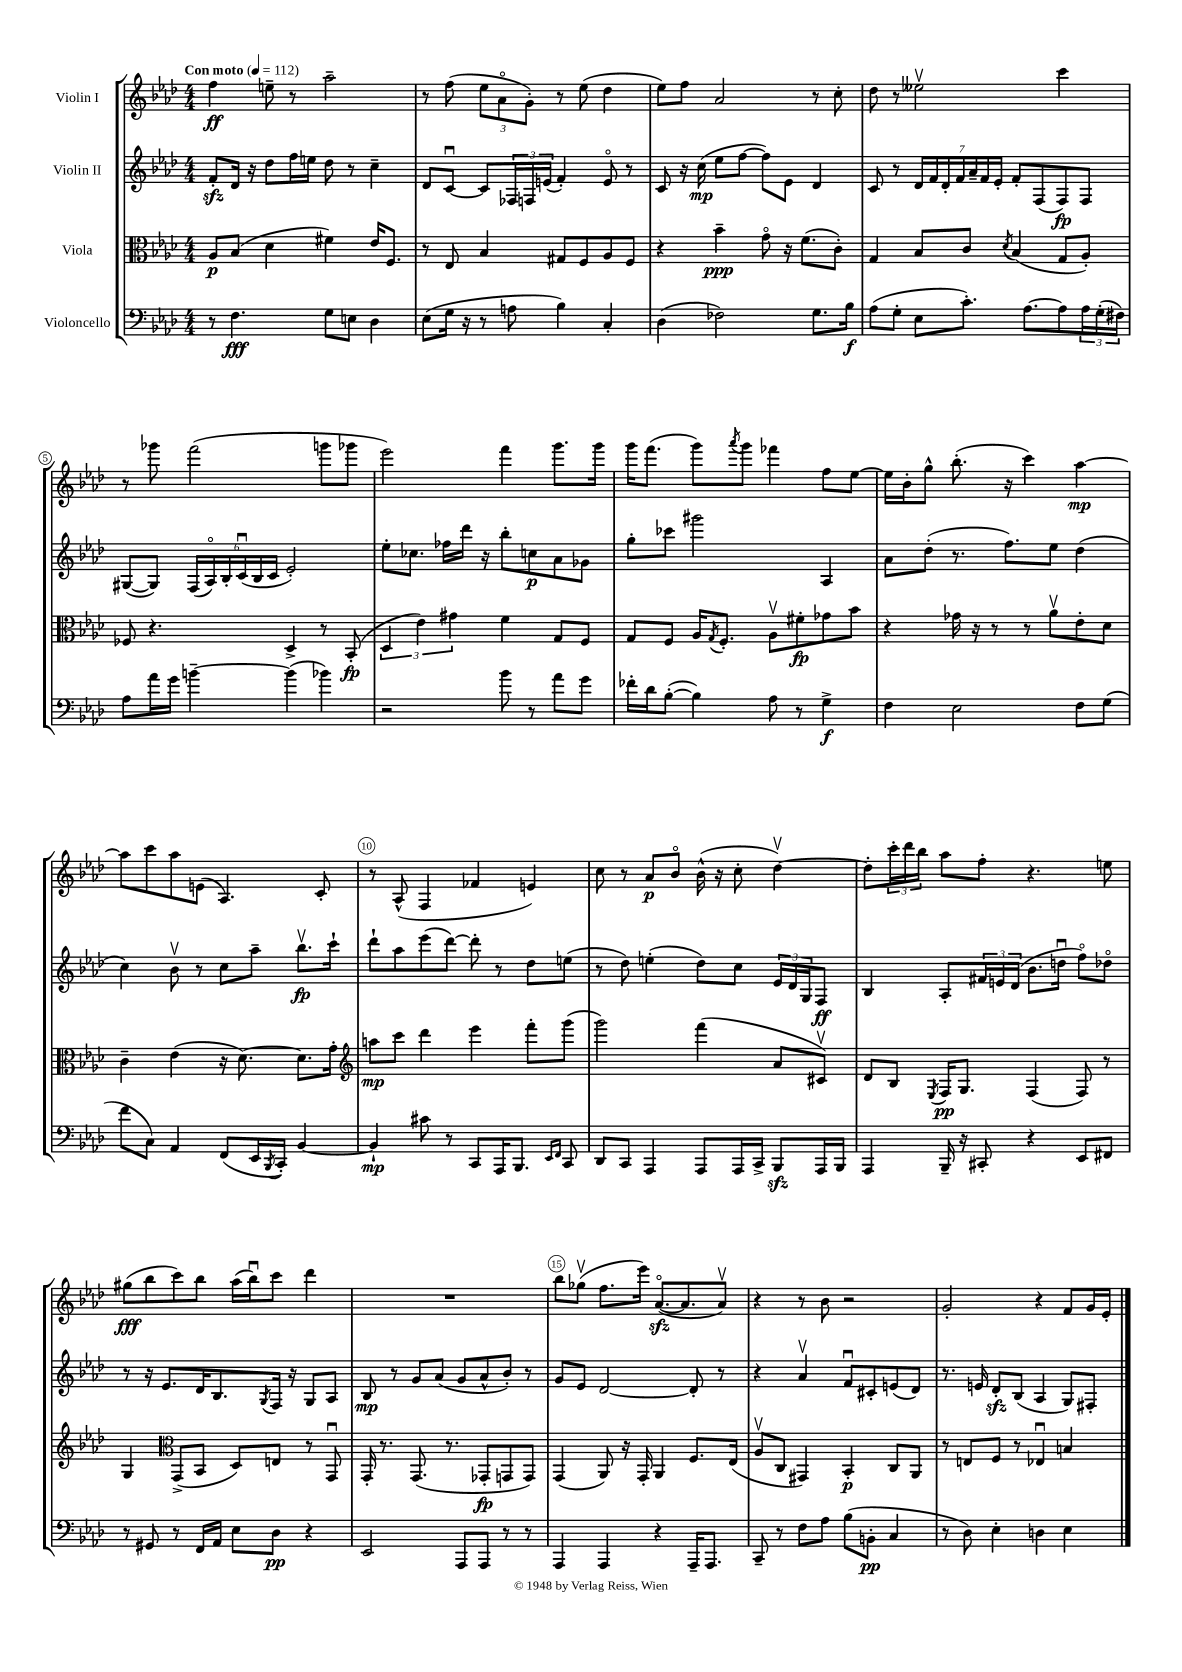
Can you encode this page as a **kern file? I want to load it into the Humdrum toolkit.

**kern	**kern	**kern	**kern
*staff4	*staff3	*staff2	*staff1
*clefF4	*clefC3	*clefG2	*clefG2
*k[b-e-a-d-]	*k[b-e-a-d-]	*k[b-e-a-d-]	*k[b-e-a-d-]
*M4/4	*M4/4	*M4/4	*M4/4
*MM112	*MM112	*MM112	*MM112
8r	8A-	8f'	4ff
4.F	(8B-	16d-	.
.	.	16r	.
.	4d-	8dd-	8ee~
.	.	16ff	8r
.	.	16ee	.
8G	4f#)	8dd-	2aa-~
8E	.	8r	.
4D-	16e-	4cc~	.
.	8.F	.	.
=	=	=	=
(8E-	8r	8d-	8r
16G	8E-	[8cu	(8ff
16r	.	.	.
8r	4B-	8c]	12ee-
.	.	.	12a-o
8A	.	24F-	.
.	.	24F	12g')
.	.	(24e	.
4B-)	8G#	4f')	8r
.	8F	.	(8ee-
4C'	8A-	8eo	4dd-
.	8F	8r	.
=	=	=	=
(4D-	4r	8c	8ee-)
.	.	16r	8ff
.	.	(16cc	.
2F-)	4b-~	8ee-	2a-
.	.	[8ff	.
.	8go	8ff])	.
.	16r	8e-	.
.	(8.f	.	.
8.G	.	4d-	8r
.	8c')	.	8cc'
16B-	.	.	.
=	=	=	=
(8A-	4G	8c	8dd-
8G'	.	8r	8r
8E-	8B-	28d-	2ee--v
.	.	28f	.
.	.	28d-'	.
.	.	28f	.
8.c')	8c	.	.
.	.	28a-~	.
.	.	28f	.
.	.	28e-'	.
.	8qd-	.	.
.	(4B-	8f'	.
[8.A-	.	.	.
.	.	(8F	.
8A-]	8G	8F)	4ccc
24A-	8A-')	8F	.
(24G'	.	.	.
24F#)	.	.	.
=	=	=	=
8A-	8F-	([8G#	8r
16a-	4.r	8G#])	8ggg-
16g	.	.	.
[4b~	.	(24F	(2fff
.	.	24A-o)	.
.	.	24B-'	.
.	.	(24cu	.
.	.	24B-	.
.	.	24c	.
(4b]	4D-^	2e-')	.
4b-)	8r	.	8ggg
.	(8BB-'	.	8ggg-
=	=	=	=
2r	6D-	8ee-'	2eee-)
.	.	8.cc-	.
.	6e-)	.	.
.	.	16ff-	.
.	6g#	.	.
.	.	16ddd-	.
.	.	16r	.
8b-	4f	8bb-'	4fff
8r	.	8cc	.
8a-	8G	8a-	8.ggg
8g	8F	8g-	.
.	.	.	16ggg
=	=	=	=
16f-'	8G	8gg'	16ggg
16d-	.	.	(8.fff
([8B-'	8F	8ccc-	.
4B-])	16A-	2ggg#	8ggg)
.	8qG	.	.
.	8.F'	.	.
.	.	.	8qaaa-
.	.	.	8ggg
8A-	8A-v	.	4fff-
8r	8f#'	.	.
4G^	8g-	4A-	8ff
.	8b-	.	[8ee-
=	=	=	=
4F	4r	8a-	16ee-]
.	.	.	16b-'
.	.	(8dd-'	8gg^^
2E-	16g-	8.r	(8.bb-'
.	16r	.	.
.	8r	.	.
.	.	8.ff)	16r
.	8r	.	4ccc)
.	8a-v	8ee-	.
8F	8e-'	(4dd-	[4aa-
(8G	8d-	.	.
=	=	=	=
8f	4c~	4cc)	8aa-]
8C)	.	.	8ccc
4AA-	(4e-	8b-v	8aa-
.	.	8r	(8e
(8FF	16r	8cc	4.A-)
.	[8.d-)	.	.
16EE-	.	8aa-~	.
8qBBB-	.	.	.
16CC')	.	.	.
[4BB-	8.d-]	8.bb-v	.
.	.	.	8c'
.	16g'	16ccc`	.
=	=	=	=
*	*clefG2	*	*
4BB-`]	8aa	8ddd-`	8r
.	8ccc	8aa-	(8A-^^
8c#	4ddd-	(8eee-	4F
8r	.	[8ddd-)	.
8CC	4eee-	8ddd-']	4f-
16AAA-	.	8r	.
8.BBB-	.	.	.
.	8fff'	8dd-	4e)
16qqEE-	.	.	.
16qqFF	.	.	.
8CC	(8ggg	(8ee	.
=	=	=	=
8DD-	2ggg)	8r	8cc
8CC	.	8dd-)	8r
4AAA-	.	(4ee'	8a-
.	.	.	8b-o
8AAA-	(4fff	8dd-)	(16b-^^
.	.	.	16r
16AAA-	.	8cc	8cc'
16CC^	.	.	.
8BBB-	8a-	24e-	[4dd-v)
.	.	24d-	.
.	.	24G	.
16AAA-	8c#v)	8F	.
16BBB-	.	.	.
=	=	=	=
4AAA-	8d-	4B-	8dd-']
.	8B-	.	24ccc'
.	.	.	24ddd-
.	.	.	24bb-
.	8qE-	.	.
16BBB-~	16F	8A-'	8aa-
16r	8.G	.	.
8CC#'	.	24f#	8ff'
.	.	24e	.
.	.	(24d-	.
4r	(4F	8.b-	4.r
.	.	16ddu	.
8EE-	8F)	8ffo)	.
8FF#	8r	8dd-o	8ee
=	=	=	=
8r	4G	8r	(8gg#
8GG#	.	16r	8bb-
.	.	8.e-	.
*	*clefC3	*	*
8r	(8GG^	.	8ccc)
16FF	8BB-	16d-	8bb-
16AA-	.	8.B-	.
8E-	8D-)	.	(16aa-
.	.	.	16bb-u)
.	.	8qG	.
8D-	8E	16F	8ccc
.	.	16r	.
4r	8r	8G	4ddd-
.	8GGu	8A-	.
=	=	=	=
2EE-	16GG'	8B-	1r
.	8.r	.	.
.	.	8r	.
.	(8.GG	8g	.
.	.	(8a-	.
.	8.r	.	.
8AAA-	.	8g	.
8AAA-	8GG-'	8a-^^	.
8r	8GG	8b-')	.
8r	8GG)	8r	.
=	=	=	=
4AAA-	(4GG	8g	8bb-
.	.	8e-	(8gg-v
4AAA-	8AA-)	[2d-	8.ff
.	16r	.	.
.	16GG'	.	16eee-)
4r	4AA-	.	([8.a-o
.	.	.	8.a-]
16AAA-~	8.F	8d-']	.
8.AAA-	.	.	.
.	.	8r	8a-v)
.	(16E-	.	.
=	=	=	=
8CC~	8A-v	4r	4r
8r	8C	.	.
8F	4GG#)	4a-v	8r
8A-	.	.	8b-
(8B-	4BB-'	8fu	2r
8BB'	.	8c#'	.
4C	8C	(8e	.
.	8AA-	8d-)	.
=	=	=	=
8r	8r	8.r	2g'
8D-)	8E	.	.
.	.	16e	.
4E-'	8F	8d-'	.
.	8r	(8B-	.
4D	4E-u	4A-	4r
4E-	4B	8G)	8f
.	.	8F#'	16g
.	.	.	16e-'
==	==	==	==
*-	*-	*-	*-
